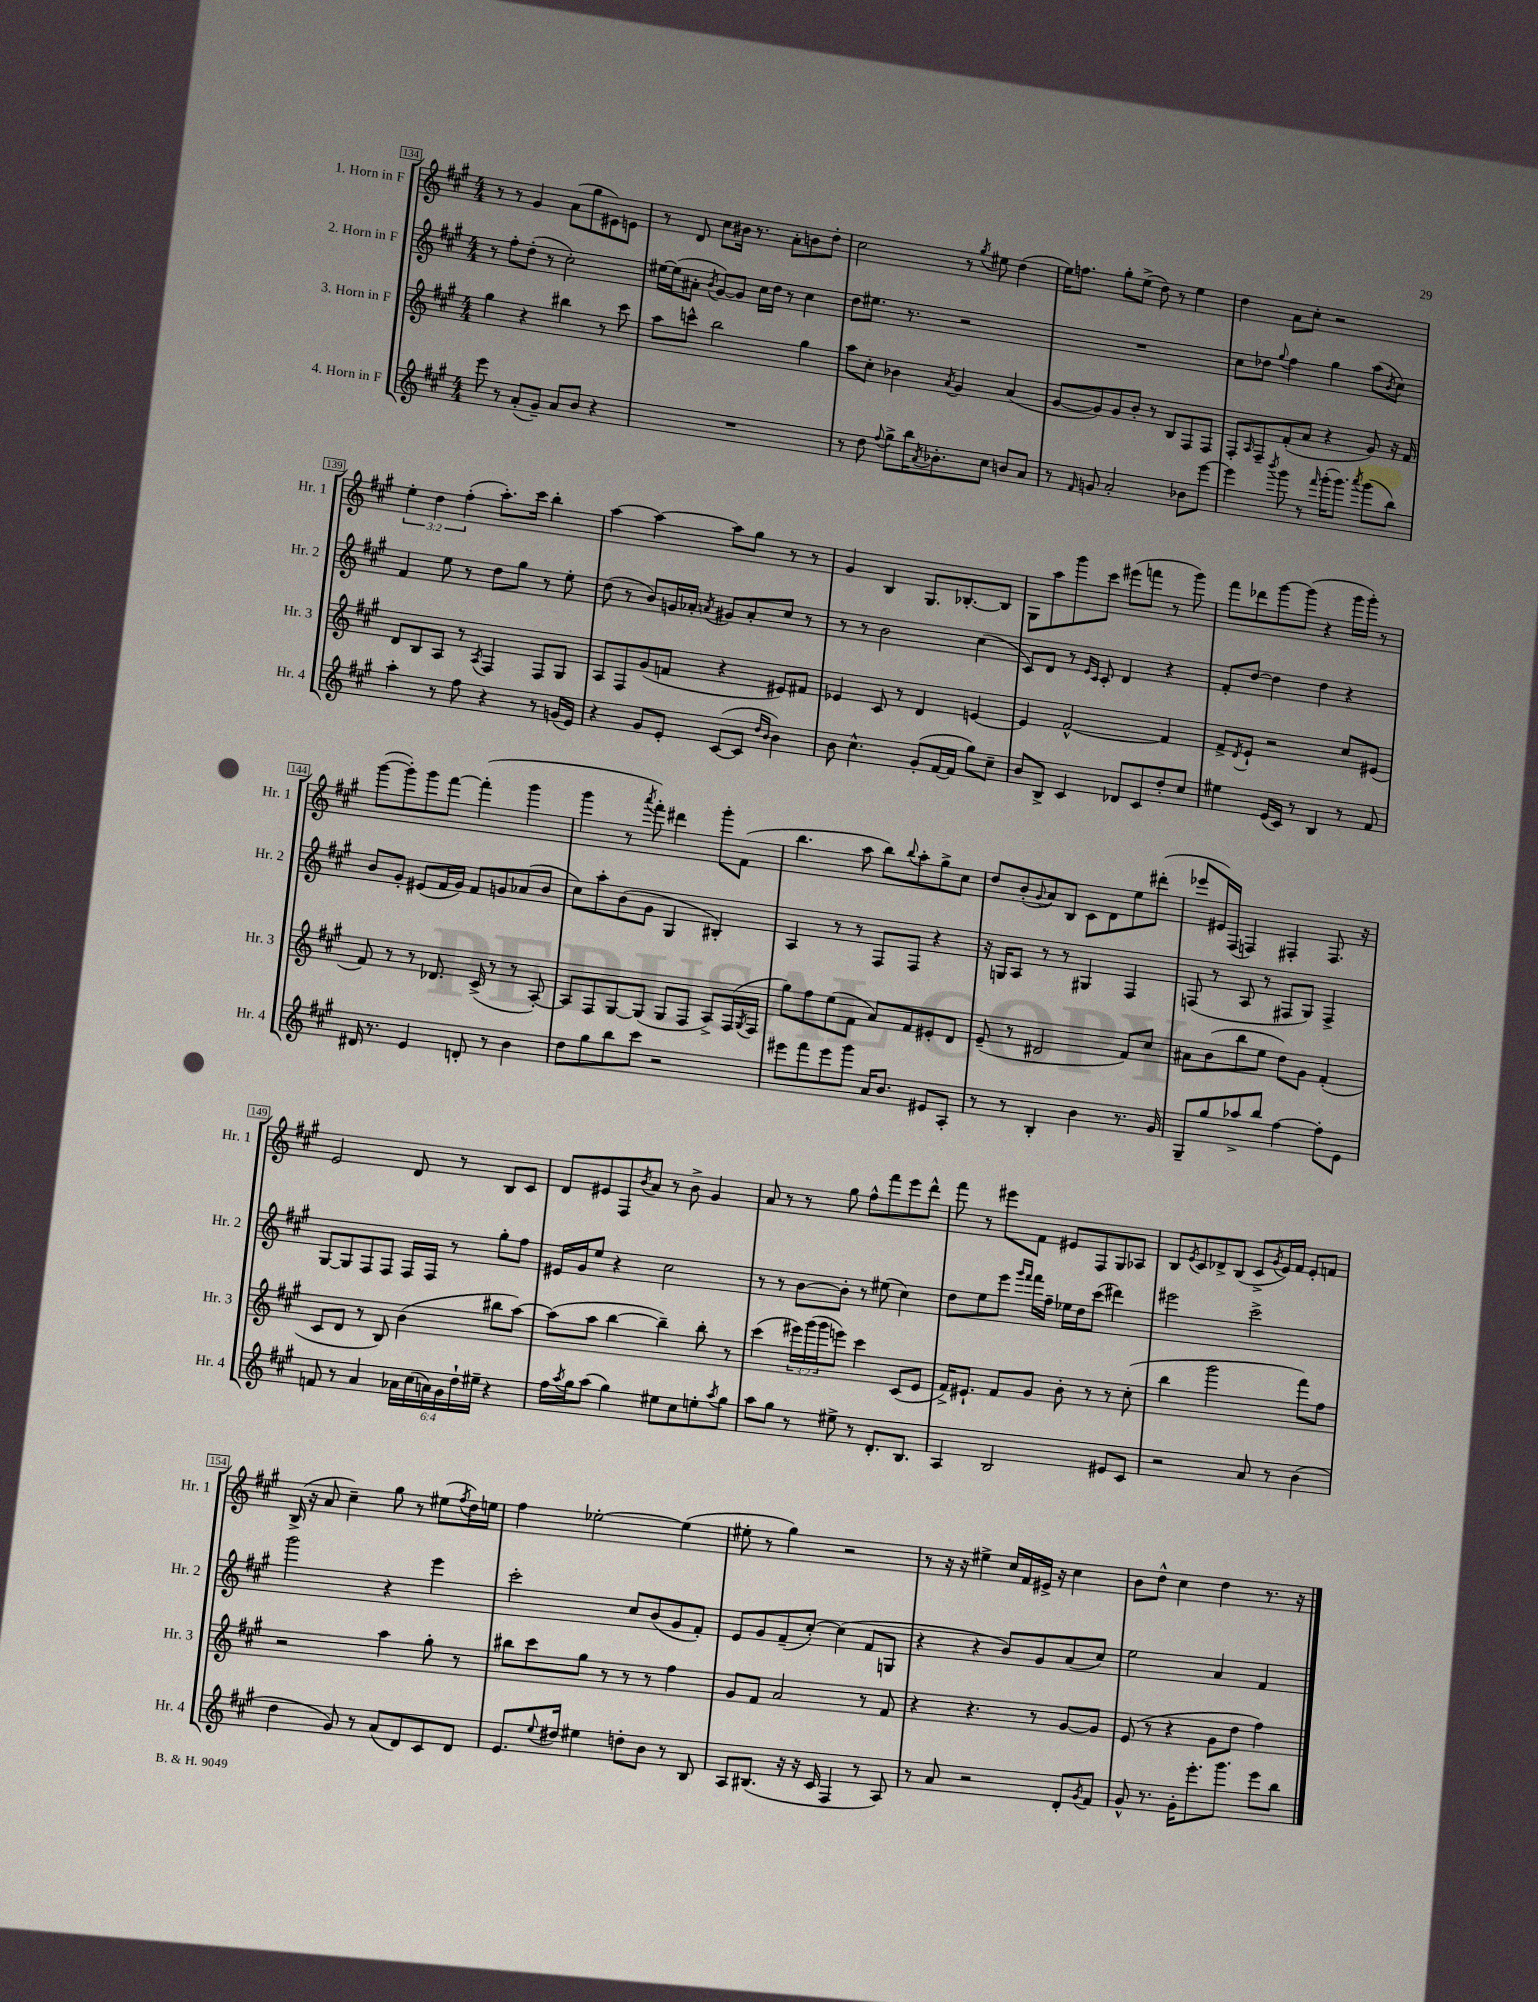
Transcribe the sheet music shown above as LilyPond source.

<<
\new StaffGroup <<
\new Staff = "s0" \with { instrumentName = "1. Horn in F" shortInstrumentName = "Hr. 1" } {
    \clef treble \key a \major \numericTimeSignature \time 4/4 \override Staff.TupletNumber.text = #tuplet-number::calc-fraction-text
    r8 r8 gis'4 a'8( gis''8 eis'8) e'8 |
    r8 d'8 cis''8 bis'16 r8. a'8-. b'8 d''8-. |
    cis''2 r8 \acciaccatura { gis''8 } eis''8 d''4( |
    e''16) f''8. gis''8-. e''8->( d''8) r8 e''4 |
    d''4 a'8 cis''8-. r2 |
    \tuplet 3/2 { e''4-. d''4 fis''4-.( } a''8.-.) cis'''16 b''4-. |
    a''4~ a''4~ a''8 gis''8 r8 r8 |
    gis'4 b4 gis8. bes8.~-. bes8 |
    gis8 a''8 gis'''8 cis'''8 eis'''8( f'''8 r8 gis'''8) |
    fis'''8 des'''8 gis'''8~ gis'''8( r4 gis'''16 gis'''16-.) r8 |
    gis'''8~( gis'''8-.) gis'''8 fis'''8~ fis'''4-.( gis'''4 |
    gis'''4 r8 \acciaccatura { a'''8 } fis'''8-.) dis'''4 gis'''8-. fis'8( |
    b''4. a''8 b''8) \appoggiatura { b''8 } a''8-. gis''8-> cis''8 |
    d''8 b'8-.( \appoggiatura { gis'8 } a'8) b8 cis'8 d'8 e''8 dis'''8-.( |
    ees'''8 eis'16) fis16( f4) fis4-. fis8. r16 |
    e'2 d'8 r8 b8 cis'8 |
    d'8 eis'8 fis8 \acciaccatura { b'8 } a'8 r8 b'8-> gis'4 |
    a'8 r8 r8 gis''8 fis''8-^ fis'''8 e'''8 d'''8-^ |
    fis'''8 r8 eis'''8 fis'8 eis'8 fis8 gis8 aes8 |
    b8 \acciaccatura { e'8 } cis'8 des'8-> b8( cis'8-> \acciaccatura { gis'8 } e'16) fis'16 e'8-. f'8 |
    b16->( r16 a'8 cis''4--) gis''8 r8 eis''8( \acciaccatura { fis''8 } d''16) e''16 |
    fis''4 ees''2~-. ees''4( |
    eis''8-. r8 gis''4) r2 |
    r8 r16 r16 eis''4-> cis''16 fis'16 eis'16-> r16 cis''4 |
    b'8 d''8-^ cis''4 d''4 r8. r16 \bar "|." |
}
\new Staff = "s1" \with { instrumentName = "2. Horn in F" shortInstrumentName = "Hr. 2" } {
    \clef treble \key a \major \numericTimeSignature \time 4/4
    r8 fis''8-. d''8-.( r8 cis''2-.) |
    eis''16~ eis''16( ais'8-. \acciaccatura { b'8 } gis'8~) gis'8 cis''16 d''16 r8 cis''4 |
    d''8 eis''8. r8. r2 |
    R1 |
    cis''8 des''8 \appoggiatura { gis''8 } fis''4 gis''4 a''8( \acciaccatura { b'8 } cis''8) |
    fis'4 e''8 r8 d''8 gis''8 r8 e''8-. |
    d''8( r8 b'8) g'16 aes'16-. \acciaccatura { a'8 } gis'8 a'8-. cis''8 r8 |
    r8 r8 b'2 cis''4( |
    cis'8) d'8 r8 \grace { e'16 cis'16 } cis'8-. d'4 r4 |
    fis'8-. d''8~ d''4 d''4 r4 |
    b'8 gis'8-. eis'8( fis'16 gis'16) fis'8 g'8 aes'8( b'8 |
    cis''8) a''8-. b'8( gis'8 gis4 bis4-.) |
    a4 r8 r8 fis8 fis8 r4 |
    r16 g16 a8 r8 r8 gis4 fis4 |
    f8( r8 a8 r8 fis8 gis8) fis4-> |
    gis8~ gis8 fis8 fis8 fis16 fis16 r8 gis''8-. fis''8 |
    eis'16 gis'16 e''8 r4 cis''2 |
    r8 r8 b'8~ b'8-. r8 eis''8( cis''4) |
    d''8 e''8 e'''8 \grace { gis'''16 fis'''16 } fis'''16 fis''16-- ees''16 d''16 cis'''8( dis'''4) |
    eis'''2 cis'''2-> |
    gis'''2 r4 e'''4 |
    cis'''2-. cis''8 b'8( gis'8 fis'8-.) |
    e'8 gis'8 fis'8--( cis''8~-.) cis''4( fis'8 g8 |
    r4 r4 b'8) gis'8 a'8( cis''8) |
    e''2 a'4 fis'4 \bar "|." |
}
\new Staff = "s2" \with { instrumentName = "3. Horn in F" shortInstrumentName = "Hr. 3" } {
    \clef treble \key a \major \numericTimeSignature \time 4/4 \override Staff.TupletNumber.text = #tuplet-number::calc-fraction-text
    gis''4 r4 bis''4 r8 cis'''8 |
    a''8 c'''8-^ b''2 gis''4 |
    a''8 cis''8-. bes'4 \acciaccatura { a'8 } gis'4 a'4( |
    gis'8~ gis'8) gis'8 b'8-. r8 b8 fis8 fis8 |
    fis8-. \grace { a16 } fis8-- fis'8-.( a'8 r4 gis'8) r16 fis'16 |
    d'8 b8 a8 r8 \acciaccatura { a8 } fis4 fis8 gis8 |
    a8 fis8 gis'8( f'8 r4 eis'8) fis'8 |
    ees'4 cis'8 r8 d'4 e'4~ |
    e'4 fis'2~-^ fis'4 |
    fis'8-> \acciaccatura { d'8 } e'8-! r2 cis''8 eis'8( |
    fis'8) r8 r8 des'8. cis'16->( r8 r8 a8~-.) |
    a8 fis8 gis8~ gis8( gis8 fis8 a8->) fis16( \acciaccatura { gis8 } fis16 |
    gis''8) fis''8 e''8( fis'8 a'8) fis'8 eis'8-. d'8 |
    e'8--( r8 dis'2 fis'8) cis''8 |
    ais'8 b'8( b''8 e''8 d''8) gis'8 fis'4-.( |
    cis'8 d'8 r8 b8) b'4( bis''8 a''8~) |
    a''8( a''8 b''4~ b''4--) b''8-. r8 |
    cis'''4( \tuplet 3/2 { eis'''16) gis'''16( gis'''16 } e'''8) cis'''4 cis'8( e'8 |
    fis'16->) eis'8.-! fis'8 gis'8 b'8-. r8 r8 cis''8-.( |
    b''4 gis'''2 fis'''8) fis''8 |
    r2 a''4 gis''8-. r8 |
    bis''8 cis'''8 gis''8 r8 r8 r8 fis''4 |
    gis'8 fis'8 a'2 r8 fis'8 |
    r4 r4. r8 gis'8~ gis'8 |
    e'8( r8 r4 gis'8 d''8 fis''4) \bar "|." |
}
\new Staff = "s3" \with { instrumentName = "4. Horn in F" shortInstrumentName = "Hr. 4" } {
    \clef treble \key a \major \numericTimeSignature \time 4/4 \override Staff.TupletNumber.text = #tuplet-number::calc-fraction-text
    e'''8 r8 a'8-.( gis'8--) a'8 b'8 r4 |
    R1 |
    r8 d''8 \appoggiatura { fis''8 } gis''8-> b''16 \acciaccatura { a'8 } bes'8.-. cis''8 b'8 a'8 |
    r8 \grace { fis'16 } g'8 a'2-. bes'8 e'''8~ |
    e'''4 \acciaccatura { b'''8 } gis'''8 r8 \grace { fis'''16 } gis'''16-.( gis'''8.) \acciaccatura { a'''8 } gis'''8( b''8) |
    a''4-. r8 fis''8 r4 r8 g'16( e'16) |
    r4 gis'8 e'8-. cis'8~( cis'8 \grace { d''16 b'16 } b'4) |
    b'8 cis''4.-^ gis'8-.( fis'16~ fis'16 gis''8) cis''8-- |
    b'8 b8-> cis'4 des'8 cis'8 d''8-. cis''8 |
    eis''4 e'16( cis'16) r8 b4 r8 fis'8 |
    dis'16 r8. e'4 d'8-. r8 b'4 |
    d''8 gis''8 b''8 cis'''8 r2 |
    eis'''8 fis'''8 eis'''8 gis'''8 a'16 b'8. eis'8 a8-. |
    r8 r8 b4-. b'4 r8. gis'16 |
    gis8-- gis''8 aes''8-> b''8 fis''4~ fis''8-. e'8 |
    f'8 r8 a'4 \tuplet 6/4 { aes'16 cis''16( a'16) gis'16 d''16-! eis''16-- } r4 |
    fis''16 \acciaccatura { a''8 } gis''16 a''8( gis''4) eis''8 cis''8 e''8-. \acciaccatura { a''8 } gis''8 |
    a''8 gis''8 r8 eis''8-> r8 d'8.-. b8. |
    a4 b2 eis'8 cis'8 |
    r2 a'8 r8 b'4( |
    d''4 gis'8) r8 a'8( d'8) cis'8 d'8 |
    e'8. \appoggiatura { e''8 } dis''16 eis''4 d''8-. b'8 r8 b8 |
    a8 bis8.( r16 r16 cis'16 fis4 r8 a8) |
    r8 a'8 r2 d'8-. \acciaccatura { gis'8 } fis'8 |
    gis'8-^ r8. gis'16-. e'''8.-. gis'''8. e'''8 b''8 \bar "|." |
}
>>
>>
\layout { \context { \Score currentBarNumber = #134 \override BarNumber.stencil = #(make-stencil-boxer 0.1 0.3 ly:text-interface::print) } }
